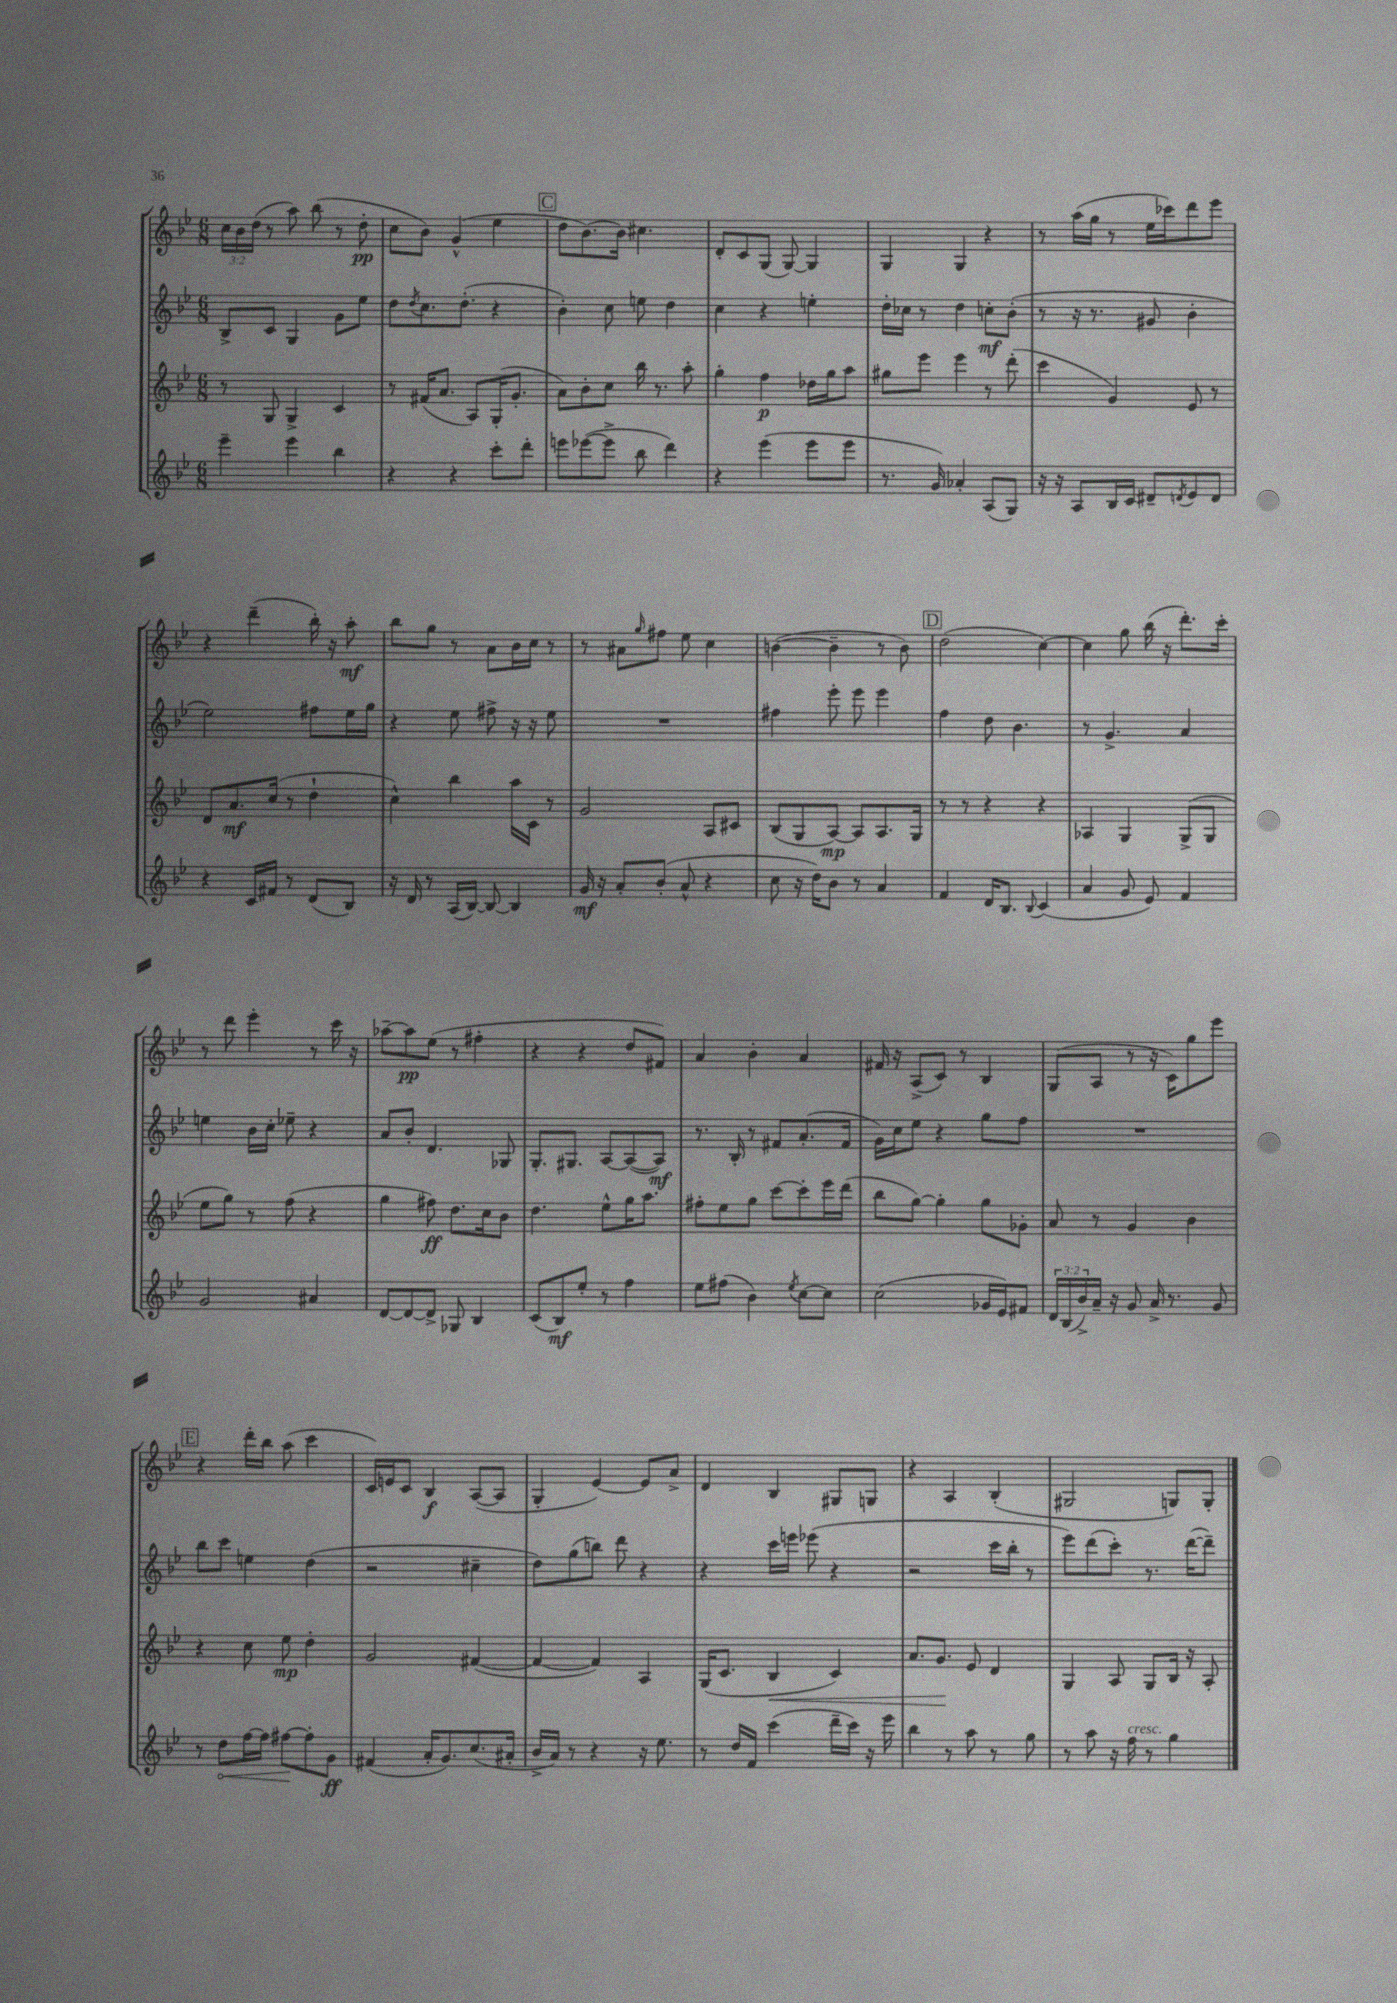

**kern	**dynam	**kern	**dynam	**kern	**dynam	**kern	**dynam
*part4	*part4	*part3	*part3	*part2	*part2	*part1	*part1
*staff4	*staff4	*staff3	*staff3	*staff2	*staff2	*staff1	*staff1
*clefG2	*	*clefG2	*	*clefG2	*	*clefG2	*
*k[b-e-]	*	*k[b-e-]	*	*k[b-e-]	*	*k[b-e-]	*
*M6/8	*	*M6/8	*	*M6/8	*	*M6/8	*
=19	=19	=19	=19	=19	=19	=19	=19
4eee-~\	.	8r	.	8B-^/L	.	24cc\LL	.
.	.	.	.	.	.	24b-\	.
.	.	.	.	.	.	(24dd\JJ	.
.	.	8G/	.	8c/J	.	8r	.
4eee-\	.	4G^/	.	4G/	.	8aa\)	.
.	.	.	.	.	.	(8bb-\	.
4bb-\	.	4c/	.	8g\L	.	8r	.
.	.	.	.	8ee-\J	.	8dd'\	pp
=20	=20	=20	=20	=20	=20	=20	=20
4r	.	8r	.	8dd\L	.	8cc\L	.
.	.	.	.	8qdd/	.	.	.
.	.	(16f#X/KL	.	8.cc\	.	8b-\J)	.
.	.	8.a/J	.	.	.	.	.
4r	.	.	.	.	.	(4g^^/	.
.	.	.	.	(8.dd'\J	.	.	.
.	.	8A/L)	.	.	.	.	.
8ccc'\L	.	(16G'/K	.	4r	.	4ee-\	.
.	.	8.g'/J	.	.	.	.	.
8ddd'\J	.	.	.	.	.	.	.
!!LO:REH:place=s1:t=C
=21	=21	=21	=21	=21	=21	=21	=21
8eeen\L	.	8a\L)	.	4b-'\)	.	8dd\L	.
([8eee-X\	.	8b-'\	.	.	.	[8.b-\)	.
8eee-^\J]	.	8cc\J	.	8cc\	.	.	.
.	.	.	.	.	.	16b-\Jk]	.
8bb-\	.	16bb-\	.	8een\	.	4.cc#X\	.
.	.	8.r	.	.	.	.	.
4ddd\)	.	.	.	4dd\	.	.	.
.	.	8aa'\	.	.	.	.	.
=22	=22	=22	=22	=22	=22	=22	=22
4r	.	4gg'\	.	4cc\	.	8d'/L	.
.	.	.	.	.	.	8c/	.
(4eee-\	.	4ff\	p	4r	.	(8G/J	.
.	.	.	.	.	.	[8G/)	.
8eee-\L	.	16dd-X\LL	.	4een'\	.	4G/]	.
.	.	16gg\J	.	.	.	.	.
8eee-\J	.	8aa\J	.	.	.	.	.
=23	=23	=23	=23	=23	=23	=23	=23
8.r	.	8gg#X\L	.	16dd'\LL	.	4G/	.
.	.	.	.	16cc-X\JJ	.	.	.
.	.	8eee-\J	.	8r	.	.	.
16g/)	.	.	.	.	.	.	.
4a-X'/	.	4eee-\	.	4dd\	.	4G/	.
(8A/L	.	8r	.	8ccn'\L	mf	4r	.
8G/J)	.	(8ddd'\	.	(8b-'\J	.	.	.
=24	=24	=24	=24	=24	=24	=24	=24
16r	.	4ccc\	.	8r	.	8r	.
16r	.	.	.	.	.	.	.
8A/L	.	.	.	16r	.	(16aa\LL	.
.	.	.	.	8.r	.	16gg\JJ	.
16B-/L	.	4g/)	.	.	.	8r	.
16c/JJ	.	.	.	.	.	.	.
8d#X~/L	.	.	.	8g#X/	.	16ee-\LL	.
.	.	.	.	.	.	16ccc-X\J)	.
8qdn/	.	.	.	.	.	.	.
8e-/	.	8e-/	.	4b-'\	.	8ddd\	.
8d/J	.	8r	.	.	.	8eee-\J	.
!!LO:LB:g=z
=25	=25	=25	=25	=25	=25	=25	=25
4r	.	8d/L	.	2ee-\)	.	4r	.
.	.	8.a/	mf	.	.	.	.
16c/LL	.	.	.	.	.	(4ddd~\	.
16f#X/JJ	.	(16cc/Jk	.	.	.	.	.
8r	.	8r	.	.	.	.	.
(8d/L	.	4dd`\	.	8ff#X\L	.	16bb-'\)	.
.	.	.	.	.	.	16r	.
8B-/J)	.	.	.	16ee-\L	.	8aa'\	mf
.	.	.	.	16gg\JJ	.	.	.
=26	=26	=26	=26	=26	=26	=26	=26
16r	.	4cc^^\)	.	4r	.	8bb-\L	.
16d/	.	.	.	.	.	.	.
8r	.	.	.	.	.	8gg\J	.
(16A/LL	.	4bb-\	.	8ee-\	.	8r	.
[16B-/JJ)	.	.	.	.	.	.	.
8B-/_	.	.	.	8ff#X^\	.	8a\L	.
4B-/]	.	16aa\LL	.	16r	.	16b-\L	.
.	.	16c\JJ	.	16r	.	16cc\JJ	.
.	.	8r	.	8ee-\	.	8r	.
=27	=27	=27	=27	=27	=27	=27	=27
16g/	mf	2g/	.	2.r	.	8r	.
16r	.	.	.	.	.	.	.
8a'/L	.	.	.	.	.	8a#X\L	.
.	.	.	.	.	.	16qqgg/	.
(8b-'/J	.	.	.	.	.	8ff#X\J	.
8a^^/	.	.	.	.	.	8ee-\	.
4r	.	8A/L	.	.	.	4cc\	.
.	.	8c#X/J	.	.	.	.	.
=28	=28	=28	=28	=28	=28	=28	=28
8cc\	.	(8B-/L	.	4ff#X\	.	([4bn\	.
16r	.	8G/	.	.	.	.	.
16dd\KL)	.	.	.	.	.	.	.
8b-\J	.	[8A/J)	mp	8eee-'\	.	4b~\]	.
8r	.	8A/L]	.	8eee-\	.	.	.
4a/	.	8.A/	.	4eee-\	.	8r	.
.	.	.	.	.	.	8b\)	.
.	.	16G/Jk	.	.	.	.	.
!!LO:REH:place=s1:t=D
=29	=29	=29	=29	=29	=29	=29	=29
4f/	.	8r	.	4ff\	.	(2dd\	.
.	.	8r	.	.	.	.	.
16d/KL	.	4r	.	8dd\	.	.	.
8.B-/J	.	.	.	.	.	.	.
.	.	.	.	4.b-\	.	.	.
8qqB-/	.	.	.	.	.	.	.
(4c/	.	4r	.	.	.	[4cc\)	.
=30	=30	=30	=30	=30	=30	=30	=30
4a/	.	4A-X/	.	8r	.	4cc\]	.
.	.	.	.	4.g^/	.	.	.
8g/	.	4G/	.	.	.	8gg\	.
8e-/)	.	.	.	.	.	(16bb-\	.
.	.	.	.	.	.	16r	.
4f/	.	(8G^/L	.	4a/	.	8.ddd'\L)	.
.	.	8G/J	.	.	.	.	.
.	.	.	.	.	.	16ccc'\Jk	.
!!LO:LB:g=z
=31	=31	=31	=31	=31	=31	=31	=31
2g/	.	8ee-\L	.	4een\	.	8r	.
.	.	8gg\J)	.	.	.	8ddd\	.
.	.	8r	.	16b-\LL	.	4eee-'\	.
.	.	.	.	16cc'\JJ	.	.	.
.	.	(8ff\	.	8ee-X~\	.	.	.
4a#X/	.	4r	.	4r	.	8r	.
.	.	.	.	.	.	16ccc\	.
.	.	.	.	.	.	16r	.
=32	=32	=32	=32	=32	=32	=32	=32
[8d/L	.	4gg\	.	8a/L	.	[8aa-X~\L	.
8d/_	.	.	.	8b-'/J	.	8aa-\]	pp
8d^/J]	.	8ff#X\)	ff	4.d/	.	(8ee-\J	.
8G-X/	.	8.dd\L	.	.	.	8r	.
4B-/	.	.	.	.	.	4ff#X'\	.
.	.	16cc\k	.	.	.	.	.
.	.	8b-\J	.	8G-X/	.	.	.
=33	=33	=33	=33	=33	=33	=33	=33
(8c/L	.	4.dd\	.	8.G'/L	.	4r	.
8B-/)	mf	.	.	.	.	.	.
.	.	.	.	8.G#X/J	.	.	.
8ee-'/J	.	.	.	.	.	4r	.
8r	.	8ee-^^\L	.	[8A/L	.	.	.
4ff\	.	16gg\K	.	(8A/_	.	8dd/L	.
.	.	8.aa\J	.	.	.	.	.
.	.	.	.	8A/J])	mf	8f#X/J)	.
=34	=34	=34	=34	=34	=34	=34	=34
8ee-\L	.	8ff#X'\L	.	8.r	.	4a/	.
(8ff#X\J	.	8ee-\	.	.	.	.	.
.	.	.	.	16B-'/	.	.	.
4b-\)	.	8gg\J	.	8r	.	4b-'\	.
.	.	[8ccc\L	.	8f#X/L	.	.	.
8qee-/	.	.	.	.	.	.	.
[8cc\L	.	8ccc'\]	.	(8.a'/	.	4a/	.
8cc\J]	.	16eee-\L	.	.	.	.	.
.	.	(16ddd\JJ	.	16f#/Jk	.	.	.
=35	=35	=35	=35	=35	=35	=35	=35
(2cc\	.	8bb-\L	.	16g\LL)	.	16f#X/	.
.	.	.	.	16cc\J	.	16r	.
.	.	[8gg\J)	.	8ee-\J	.	(8A^/L	.
.	.	4gg'\]	.	4r	.	8c/J)	.
.	.	.	.	.	.	8r	.
16g-X/LL	.	8gg\L	.	8gg\L	.	4B-/	.
16e-/J)	.	.	.	.	.	.	.
8f#X/J	.	8g-X'\J	.	8ff\J	.	.	.
=36	=36	=36	=36	=36	=36	=36	=36
24d/LL	.	8a/	.	2.r	.	(8G/L	.
(24B-/	.	.	.	.	.	.	.
24b-^/)	.	.	.	.	.	.	.
16a~/JJ	.	8r	.	.	.	8A/J	.
16r	.	.	.	.	.	.	.
8g/	.	4g/	.	.	.	8r	.
16a^/	.	.	.	.	.	16r	.
8.r	.	.	.	.	.	16c\KL)	.
.	.	4b-\	.	.	.	8gg\	.
8g/	.	.	.	.	.	8eee-\J	.
!!LO:LB:g=z
!!LO:REH:place=s1:t=E
=37	=37	=37	=37	=37	=37	=37	=37
8r	.	4r	.	8bb-\L	.	4r	.
!	!LO:HP:b	!	!	!	!	!	!
8dd\L	<	.	.	8ccc\J	.	.	.
[16ff\L	.	8cc\	.	4een\	.	16ddd'\LL	.
16ff\JJ]	.	.	.	.	.	16bb-\JJ	.
[8ff#X\L	.	8ee-\	mp	.	.	(8aa\	.
8ff#'\]	[	4dd'\	.	(4dd\	.	4ccc\	.
8g\J	ff	.	.	.	.	.	.
=38	=38	=38	=38	=38	=38	=38	=38
(4f#X/	.	2g/	.	2r	.	16c/LL)	.
.	.	.	.	.	.	16en/J	.
.	.	.	.	.	.	8c/J	.
16a'/KL	.	.	.	.	.	4B-/	f
8.g/)	.	.	.	.	.	.	.
(8.cc/	.	([4f#X/	.	4cc#X~\	.	([8A/L	.
.	.	.	.	.	.	8A/J]	.
16a#X'/Jk	.	.	.	.	.	.	.
=39	=39	=39	=39	=39	=39	=39	=39
16b-^/LL	.	4f#/_	.	8dd\L)	.	4G'/	.
16a/JJ)	.	.	.	.	.	.	.
8r	.	.	.	(8gg\	.	.	.
4r	.	4f#/])	.	8bbn\J)	.	[4e-/)	.
.	.	.	.	8ddd\	.	.	.
16r	.	4A/	.	4r	.	8e-/L]	.
8.ee-\	.	.	.	.	.	.	.
.	.	.	.	.	.	8a^/J	.
=40	=40	=40	=40	=40	=40	=40	=40
8r	.	(16G/KL	.	4r	.	4d/	.
.	.	8.c/J	.	.	.	.	.
16dd/LL	.	.	.	.	.	.	.
16f/JJ	.	.	.	.	.	.	.
!	!	!	!LO:HP:b	!	!	!	!
(4ccc\	.	4B-/	<	16ccc\LL	.	4B-/	.
.	.	.	.	16eeen\JJ	.	.	.
.	.	.	.	(8eee-X\	.	.	.
16ddd~\LL	.	4c/)	.	4r	.	8G#X/L	.
16ccc\JJ)	.	.	.	.	.	.	.
16r	.	.	.	.	.	8Gn/J	.
16eee-\	.	.	.	.	.	.	.
=41	=41	=41	=41	=41	=41	=41	=41
4bb-\	.	8.a/L	.	2r	.	4r	.
.	.	8.g/J	.	.	.	.	.
8r	.	.	.	.	.	4A/	.
8aa\	.	8e-/	[	.	.	.	.
8r	.	4d/	.	16ccc\LL	.	(4B-'/	.
.	.	.	.	16bb-'\JJ	.	.	.
8gg\	.	.	.	8r	.	.	.
=42	=42	=42	=42	=42	=42	=42	=42
8r	.	4G/	.	8eee-\L)	.	2G#X/	.
8aa\	.	.	.	(8ddd\	.	.	.
16r	.	8A/	.	8ccc'\J)	.	.	.
!LO:TX:a:i:t=cresc.	!	!	!	!	!	!	!
16ff\	.	.	.	.	.	.	.
8r	.	8G/L	.	8.r	.	.	.
4gg\	.	16B-/Jk	.	.	.	8Gn/L)	.
.	.	16r	.	([16ddd\KL	.	.	.
.	.	8A'/	.	8ddd~\J])	.	8G'/J	.
==	==	==	==	==	==	==	==
*-	*-	*-	*-	*-	*-	*-	*-
